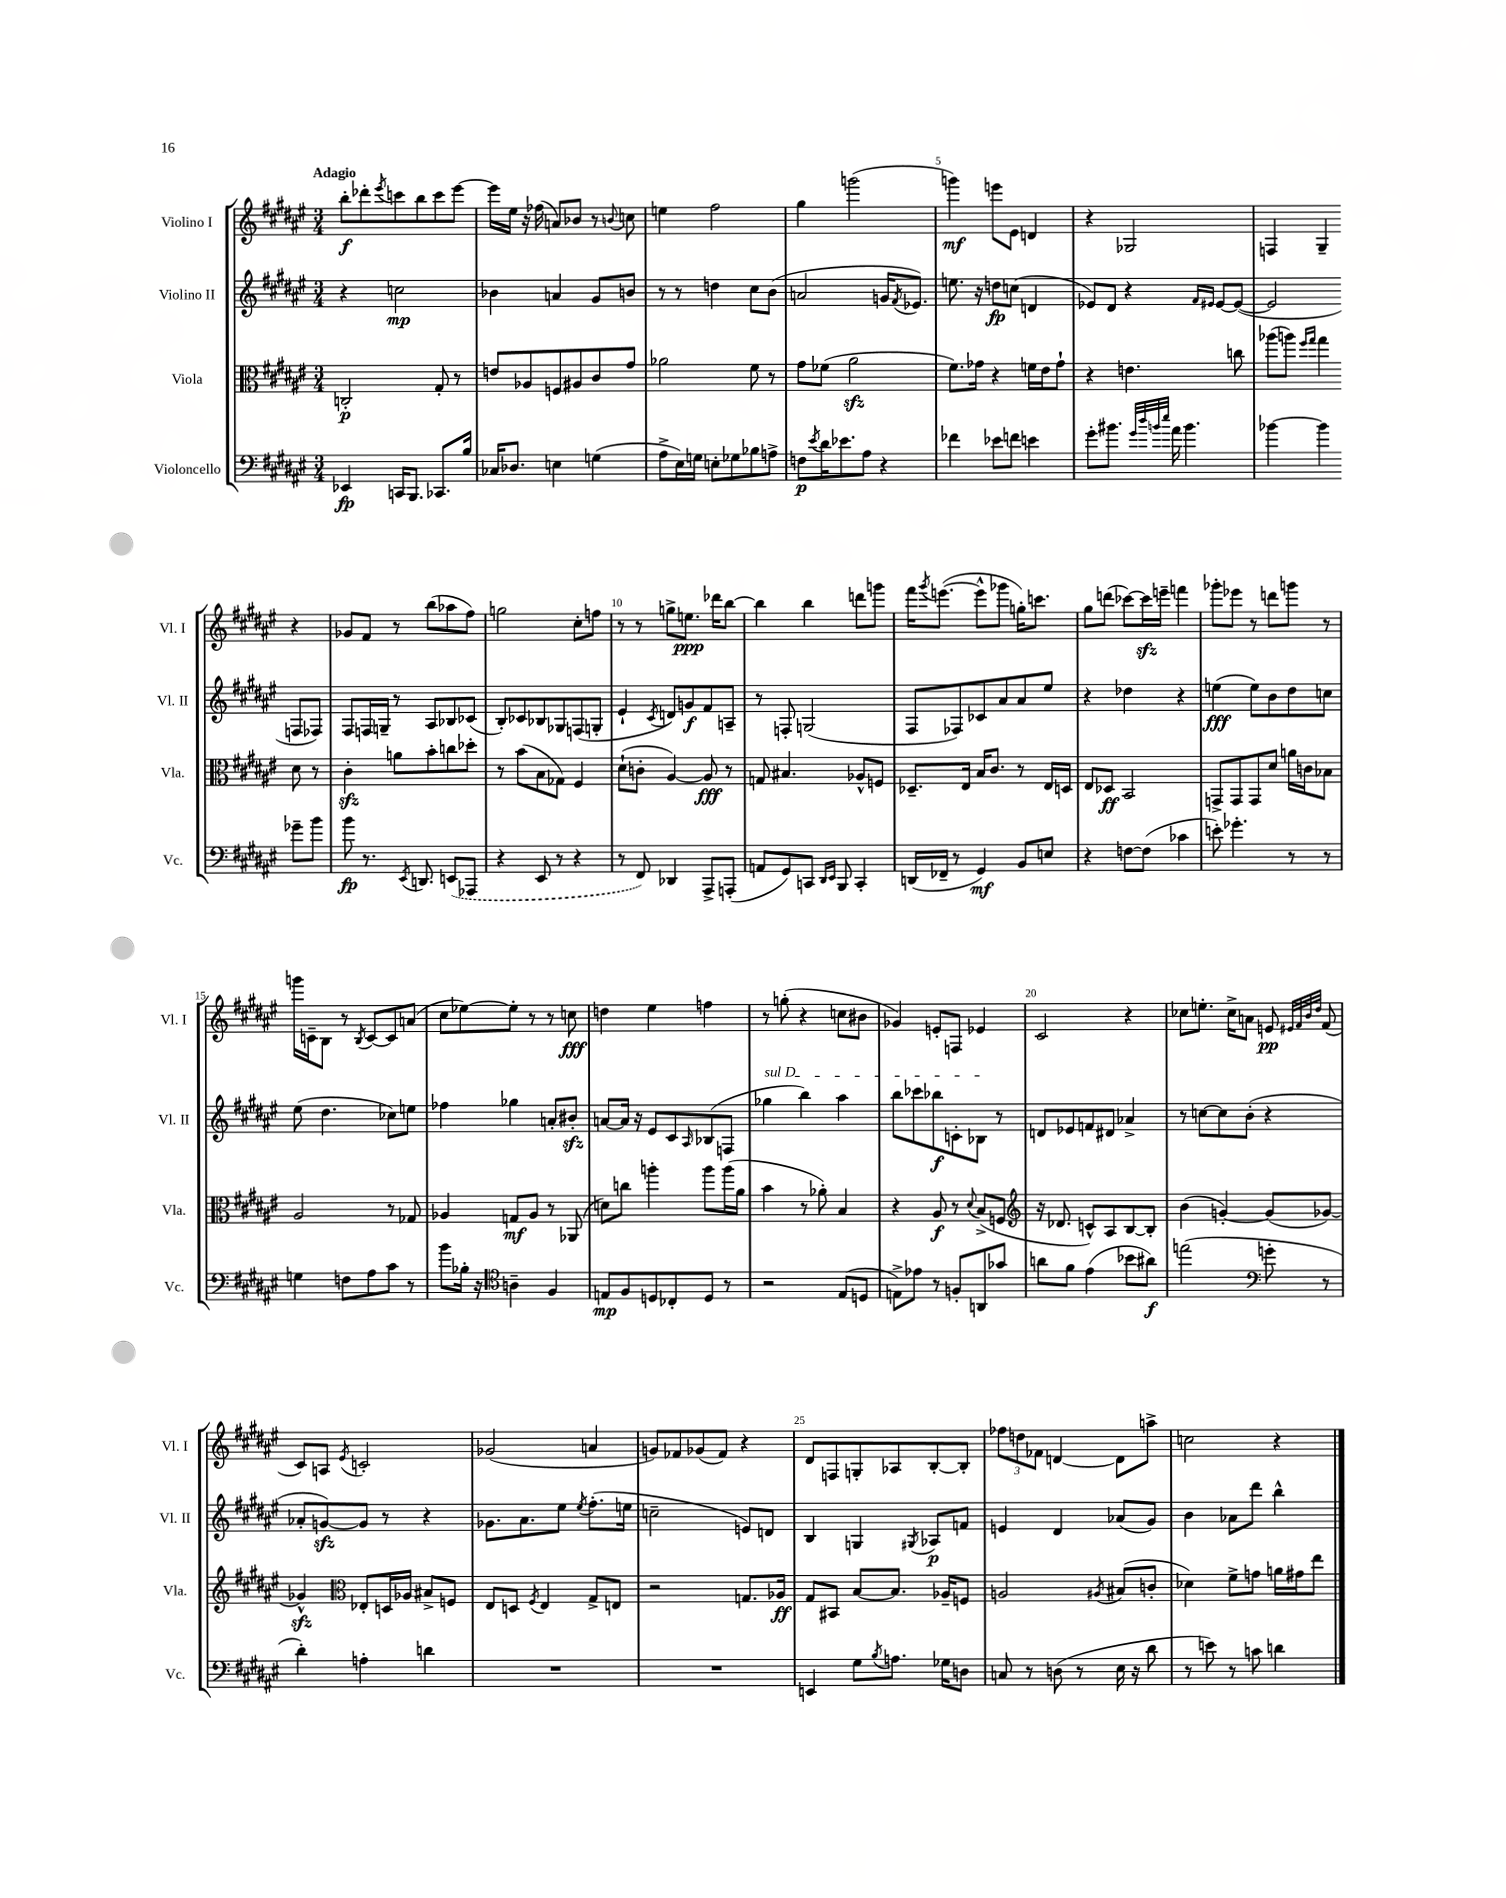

**kern	**kern	**kern	**kern
*staff4	*staff3	*staff2	*staff1
*clefF4	*clefC3	*clefG2	*clefG2
*k[f#c#g#d#a#e#]	*k[f#c#g#d#a#e#]	*k[f#c#g#d#a#e#]	*k[f#c#g#d#a#e#]
*M3/4	*M3/4	*M3/4	*M3/4
4EE-	2C'	4r	8bb'
.	.	.	8ddd-'
.	.	.	8qeee#
16CC	.	2cc	8ccc
8.BBB	.	.	.
.	.	.	8bb
8.CC-	8G#'	.	8ccc
.	8r	.	[8eee#
16B	.	.	.
=	=	=	=
16C-	8e	4b-	16eee#]
8.D-	.	.	16ee#
.	8A-	.	16r
.	.	.	(16ff-
4E	8F	4a	8a)
.	8A#	.	8b-
(4G	8c#	8g#	8r
.	.	.	8qqb
.	8g#	8b	8cc
=	=	=	=
8A#^	2a-	8r	4ee
16E#)	.	8r	.
16G	.	.	.
8E'	.	4dd	2ff#
8G-	.	.	.
8B-	8f#	8cc#	.
8A^	8r	(8b	.
=	=	=	=
8F	8g#	2a	4gg#
8qe#	.	.	.
16d#	(8f-	.	.
8.e-	.	.	.
.	2a#	.	(2ggg
8A#	.	.	.
4r	.	16g	.
.	.	8qf#	.
.	.	8.e-)	.
=	=	=	=
4f-	8.f#)	8.ee	4ggg)
.	16g-	16r	.
8e-	4r	8dd	8eee
8f	.	(8cc	8e#
4e	16f	4d	4d
.	16e#	.	.
.	8g-`	.	.
=	=	=	=
8g#'	4r	8e-)	4r
8.b#	.	8d#	.
.	4.e	4r	2G-
32qqg#	.	.	.
32qqdd#	.	.	.
32qqb	.	.	.
32qqee#	.	.	.
16a#	.	.	.
4.b	.	.	.
.	.	16qqf#	.
.	.	16qqe#	.
.	.	[8e#	.
.	8cc	(8e#_	.
=	=	=	=
[4b-	(8aa-	2e#]	4F
.	8aa)	.	.
.	16qqff#	.	.
.	16qqgg#	.	.
4b-]	4gg#	.	4G#~
8g-~	8d#	8F	4r
8b-	8r	8F-)	.
=	=	=	=
8b	4c#'	8F#	8g-
8.r	.	16F	8f#
.	.	16G~	.
.	8a	8r	8r
8qEE#	.	.	.
8.DD	.	.	.
.	8b'	8A#	(8bb
(8EE	8cc	8B-	8aa-
8AAA-	8dd-'	(8c-	8ff#)
=	=	=	=
4r	8r	8B')	2gg
.	(8b	8c-	.
8EE#	8B	8B-	.
8r	8G-)	8G-	.
4r	4F#	(8F	8cc#'
.	.	8G'	8ff
=	=	=	=
8r	(8d#`	4e#`	8r
8FF#)	8c'	.	8r
.	.	8qc#	.
4DD-	[4A#)	8d)	8gg^
.	.	8g	8.ee
8AAA#^	8A#]	8f#	.
.	.	.	16ddd-
(8AAA'	8r	8A~	[8bb
=	=	=	=
8AA	8G	8r	4bb]
8GG#)	4.B#	8F'	.
8CC	.	(2G	4bb
16qqDD#	.	.	.
16qqEE#	.	.	.
8BBB	.	.	.
4CC'	8A-^^	.	8ddd
.	8F	.	8ggg
=	=	=	=
(16DD	8.D-~	8F#	16fff#
.	.	.	8qggg#
16FF-~	.	.	([8.eee
8r	.	8F-)	.
.	16E#	.	.
4GG#)	16B	8c-	8eee^^]
.	8.c#	.	.
.	.	8a#	8ggg-
8BB	8r	8a#	16gg')
.	.	.	8.ccc
8E	16E#	8ee#	.
.	16D	.	.
=	=	=	=
4r	8E#	4r	8gg#
.	8D-	.	(8ddd
[8F	2BB	4dd-	[8ccc-)
(8F]	.	.	16ccc-]
.	.	.	16eee~
4c-	.	4r	4fff
=	=	=	=
8e')	8GG^	(4ee	8ggg-'
4.g-'	8GG	.	8eee-
.	8GG	8ee)	8r
.	8d#	8b	8ddd
8r	16a	8dd#	8ggg
.	16c	.	.
8r	8B-	8cc	8r
=	=	=	=
4G	2A#	(8ee#	16ggg
.	.	.	16c~
.	.	4.dd#	8B
8F	.	.	8r
.	.	.	8qB
8A#	.	.	[8c
8c#	8r	8cc-)	8c]
8r	8G-	8ee	(8a
=	=	=	=
8b	4A-	4ff-	8cc#
16B-'	.	.	[8ee-)
16r	.	.	.
*clefC4	*	*	*
4A~	8G	4gg-	8ee-']
.	8A-	.	8r
4F#	8r	8a'	8r
.	(8AA-	8b#'	8cc
=	=	=	=
8E	8d)	[8a	4dd
8F#	8cc	16a]	.
.	.	16r	.
8D	4aa'	8e#	4ee#
8C-'	.	8c#	.
.	.	16qqA#	.
8D	8aa	(8B-	4ff
8r	(16aa	8F	.
.	16a#	.	.
=	=	=	=
2r	4b	4gg-	8r
.	.	.	(8gg'
.	8r	4bb)	4r
.	8a-')	.	.
(8E#	4B	4aa#	8cc
8D	.	.	8b#
=	=	=	=
8E^)	4r	8bb	4g-)
8e-	.	8ccc-	.
8r	8A#	8bb-	8e'
8F'	8r	8c'	8F
.	8qqd#	.	.
8AA	(8B^	8B-	4e-
8g-	8F	8r	.
=	=	=	=
*	*clefG2	*	*
8a	16r	8d	2c#
.	8.d-	.	.
8f#	.	8e-	.
(4e#	8c^^)	8f	.
.	8A#	8d#	.
8b-	[8B	4a-^	4r
8a#)	8B']	.	.
=	=	=	=
(2ee	(4b	8r	8cc-
.	.	[8cc	8.ee'
.	[4g')	8cc]	.
.	.	.	16cc-^
.	.	(8b'	8a
*clefF4	*	*	*
8g'	(8g]	4r	8e
.	.	.	32qqe#
.	.	.	32qqf#
.	.	.	32qqb
.	.	.	32qqdd#
8r	[8g-)	.	(8f#
=	=	=	=
4d#')	4g-^^]	8a-'	8c#)
.	.	[8g)	8A
*	*clefC3	*	*
.	.	.	8qe#
4A'	8E-'	8g]	2c'
.	16D	8r	.
.	16A-	.	.
4d	8B#^	4r	.
.	8F	.	.
=	=	=	=
2.r	8E#	8.g-	(2g-
.	8D	.	.
.	.	8.a#	.
.	8qF#	.	.
.	4E#	.	.
.	.	8ee#	.
.	.	8qee#	.
.	8G#^	(8.ff#'	4a
.	8E	.	.
.	.	16ee	.
=	=	=	=
2.r	2r	2cc~	8g)
.	.	.	8f-
.	.	.	(8g-
.	.	.	8f-)
.	8.G	8e)	4r
.	.	8d	.
.	16A-	.	.
=	=	=	=
4EE	8G#	4B	8d#
.	8BB#	.	8F
8G#	[8B	4G	8G'
8qB	.	.	.
8.A	8.B]	.	8A-
.	.	8qG#	.
.	.	8A-	[8B'
16G-	16A-~	.	.
8D	8F	8f	8B']
=	=	=	=
8C	2A	4e	12ff-
.	.	.	12dd
8r	.	.	.
.	.	.	12f-
(8D	.	4d#	[4d
8r	.	.	.
.	8qA#	.	.
16E#	(8B#	(8a-	8d]
16r	.	.	.
8d#	8c'	8g#)	8aa^
=	=	=	=
8r	4d-)	4b	2cc
8e)	.	.	.
8r	8f#^	8a-	.
8c	8g	8ddd#	.
4d	16a	4bb^^	4r
.	16g#	.	.
.	8ee#	.	.
==	==	==	==
*-	*-	*-	*-
